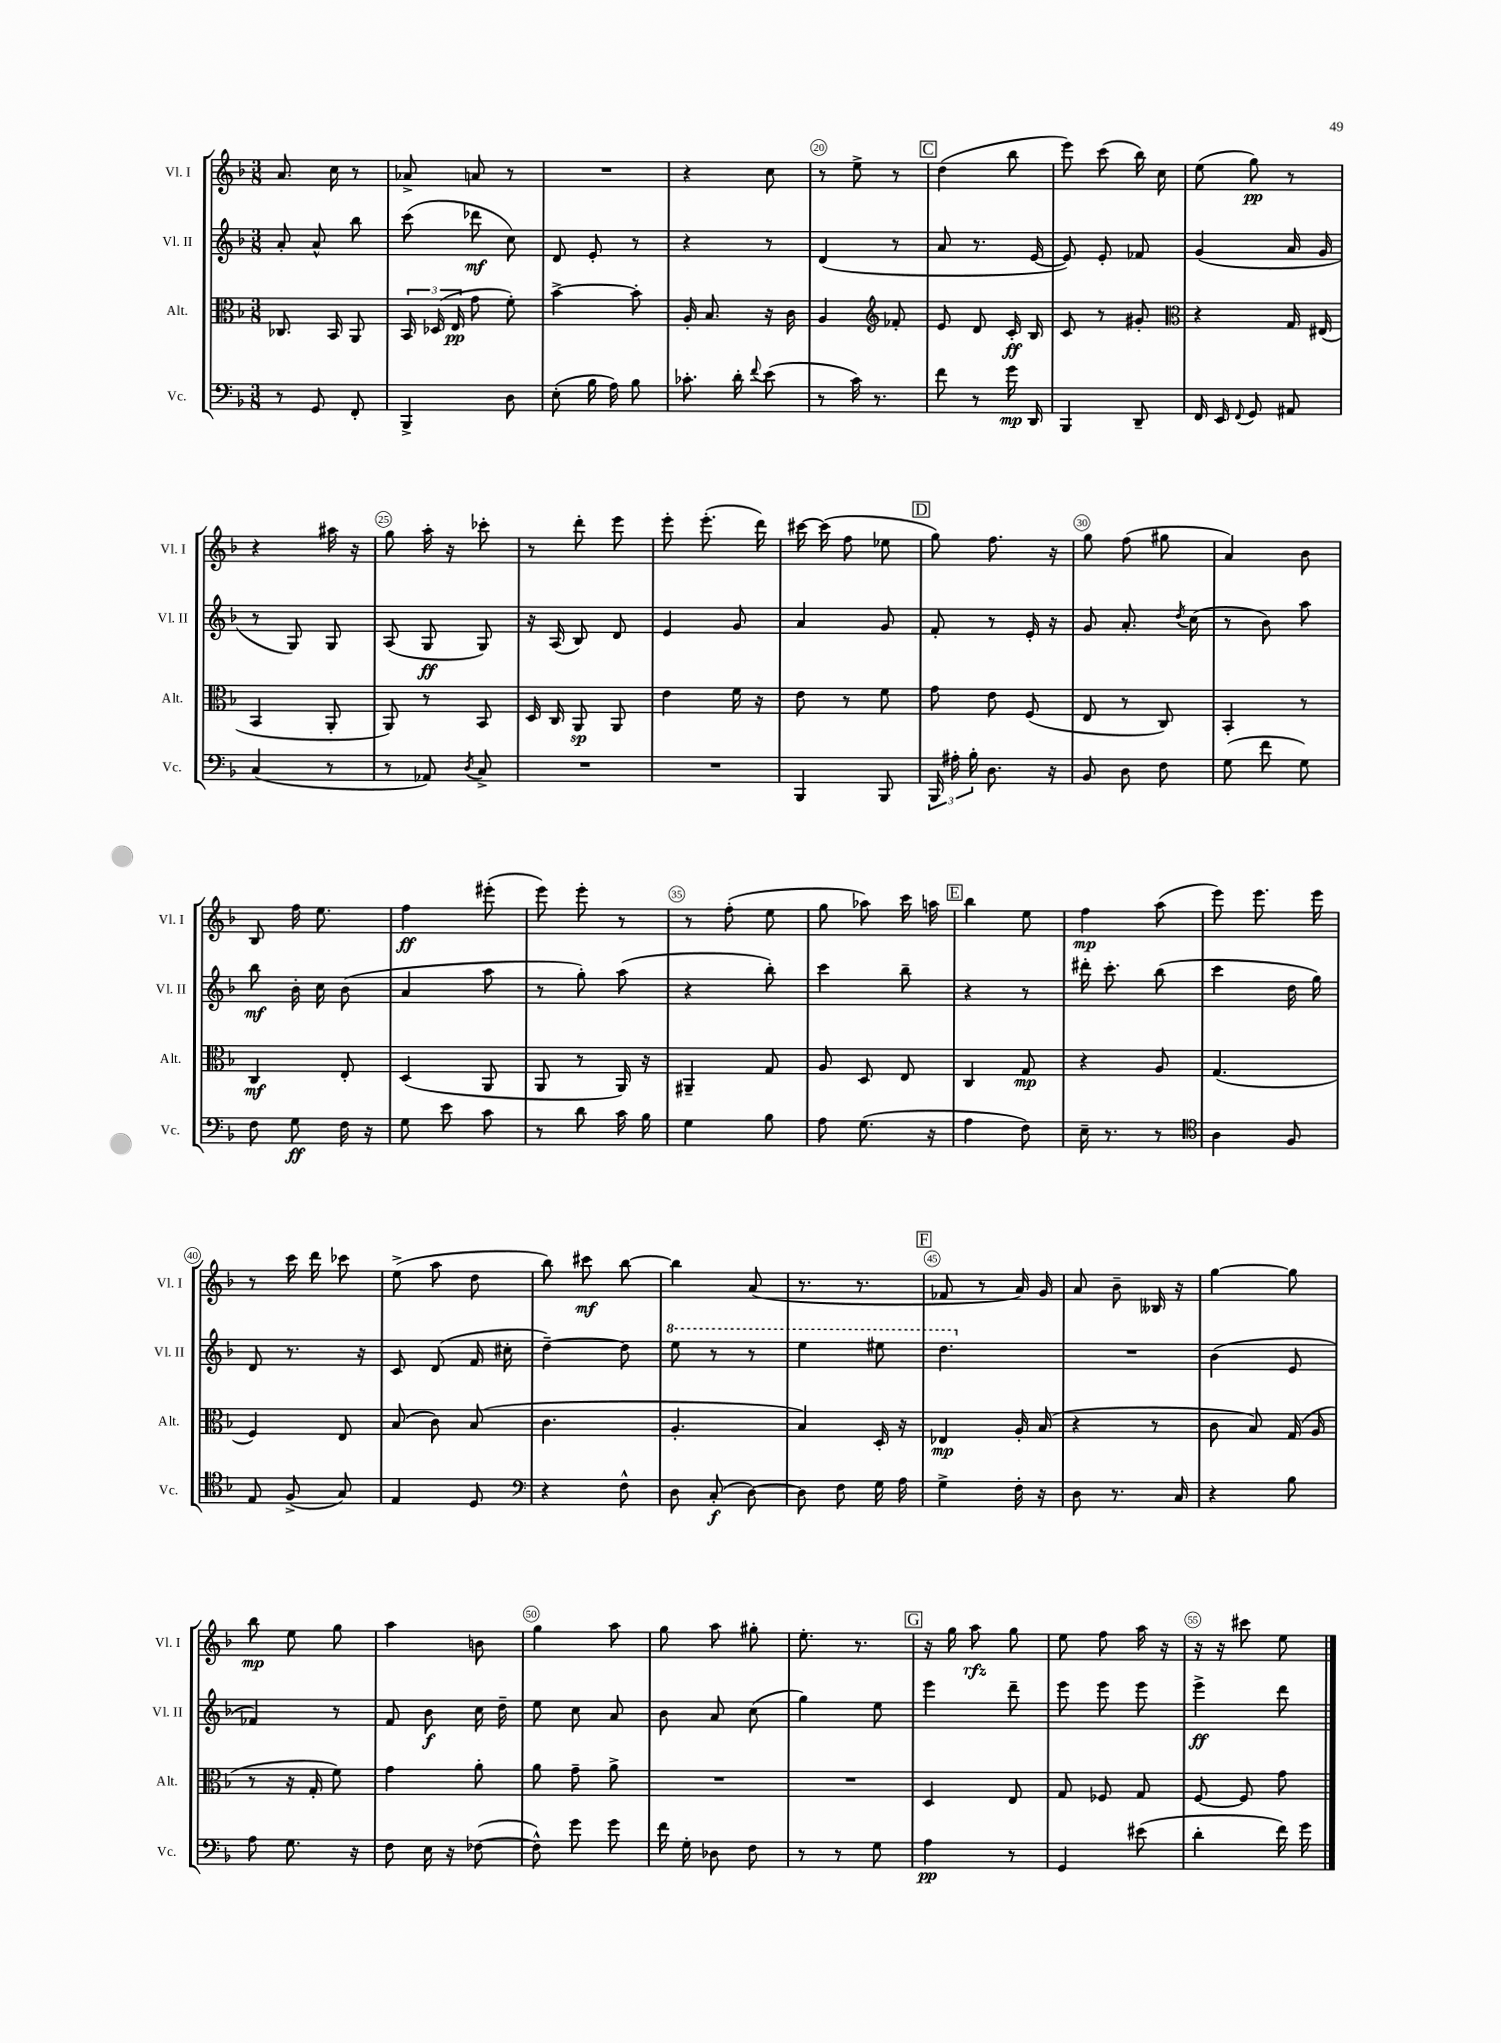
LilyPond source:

<<
\new StaffGroup <<
\new Staff = "s0" \with { instrumentName = "Vl. I" shortInstrumentName = "Vl. I" } {
    \clef treble \key f \major \numericTimeSignature \time 3/8
    \autoBeamOff a'8. c''16 r8 |
    aes'8-> a'8 r8 |
    R4. |
    r4 c''8 |
    r8 e''8-> r8 |
    \mark \markup { \box "C" } d''4( bes''8 |
    e'''8) c'''8( bes''16) c''16 |
    e''8( g''8\pp) r8 |
    r4 ais''16 r16 |
    g''8 a''16-. r16 ces'''8-. |
    r8 d'''8-. e'''8 |
    e'''8-. e'''8.-.( d'''16) |
    cis'''16~ cis'''16( f''8 ees''8 |
    \mark \markup { \box "D" } g''8) f''8. r16 |
    g''8 f''8( gis''8 |
    a'4) bes'8 |
    bes8 f''16 e''8. |
    f''4\ff eis'''8-.( |
    e'''8) e'''8-. r8 |
    r8 f''8-.( e''8 |
    g''8 aes''8) c'''16 a''16 |
    \mark \markup { \box "E" } bes''4 e''8 |
    f''4\mp a''8( |
    e'''8) e'''8. e'''16 |
    r8 c'''16 d'''16 ces'''8 |
    e''8->( a''8 d''8 |
    bes''8) cis'''8\mf bes''8~ |
    bes''4 a'8( |
    r8. r8. |
    \mark \markup { \box "F" } fes'8 r8 a'16) g'16 |
    a'8 bes'8-- beses16 r16 |
    g''4~ g''8 |
    bes''8\mp e''8 g''8 |
    a''4 b'8 |
    g''4 a''8 |
    g''8 a''8 gis''8-. |
    e''8.-. r8. |
    \mark \markup { \box "G" } r16 g''16 a''8\rfz g''8 |
    e''8 f''8 a''16 r16 |
    r16 r16 cis'''8 e''8 \bar "|." |
}
\new Staff = "s1" \with { instrumentName = "Vl. II" shortInstrumentName = "Vl. II" } {
    \clef treble \key f \major \numericTimeSignature \time 3/8
    \autoBeamOff a'8-. a'8-^ bes''8 |
    c'''8( des'''8\mf c''8) |
    d'8 e'8-. r8 |
    r4 r8 |
    d'4( r8 |
    \mark \markup { \box "C" } a'8 r8. e'16~ |
    e'8) e'8-. fes'8 |
    g'4( a'16 g'16 |
    r8 g8) g8 |
    a8( g8\ff g8) |
    r16 a16( bes8) d'8 |
    e'4 g'8 |
    a'4 g'8 |
    \mark \markup { \box "D" } f'8-. r8 e'16-. r16 |
    g'8 a'8.-. \acciaccatura { d''8 } c''16( |
    r8 bes'8) a''8 |
    bes''8\mf bes'16-. c''16 bes'8( |
    a'4 a''8 |
    r8 g''8-.) a''8( |
    r4 bes''8-.) |
    c'''4 bes''8-- |
    \mark \markup { \box "E" } r4 r8 |
    dis'''16-. c'''8.-. bes''8( |
    c'''4 d''16 g''16) |
    d'8 r8. r16 |
    c'8 d'8( f'16 cis''16-. |
    d''4~--) d''8 |
    \ottava #1 e'''8 r8 r8 |
    e'''4 eis'''8 |
    \mark \markup { \box "F" } d'''4. \ottava #0 |
    R4. |
    bes'4( e'8 |
    fes'4) r8 |
    f'8 bes'8\f c''16 d''16-- |
    e''8 c''8 a'8 |
    bes'8 a'8 c''8( |
    g''4) e''8 |
    \mark \markup { \box "G" } e'''4 d'''8-- |
    e'''8 e'''8 e'''8 |
    e'''4->\ff d'''8 \bar "|." |
}
\new Staff = "s2" \with { instrumentName = "Alt." shortInstrumentName = "Alt." } {
    \clef alto \key f \major \numericTimeSignature \time 3/8
    \autoBeamOff ces8. bes,16 a,8 |
    \tuplet 3/2 { bes,16 des16( e16\pp } g'8 f'8-.) |
    bes'4~-> bes'8-. |
    a16-. bes8. r16 c'16 |
    a4 \clef treble fes'8-. |
    \mark \markup { \box "C" } e'8 d'8 c'16-.\ff bes16 |
    c'8 r8 gis'8-. |
    \clef alto r4 g16 eis16( |
    bes,4 a,8-. |
    a,8) r8 bes,8 |
    d16 c16 a,8\sp a,8 |
    e'4 f'16 r16 |
    e'8 r8 f'8 |
    \mark \markup { \box "D" } g'8 e'8 f8( |
    e8 r8 c8) |
    bes,4-. r8 |
    c4\mf e8-. |
    d4( a,8 |
    a,8 r8 a,16) r16 |
    ais,4-- g8 |
    a8 d8 e8 |
    \mark \markup { \box "E" } c4 g8\mp |
    r4 a8 |
    g4.( |
    f4) e8 |
    bes8( c'8) bes8( |
    c'4. |
    a4.-. |
    bes4) d16-. r16 |
    \mark \markup { \box "F" } ees4\mp a16-. bes16( |
    r4 r8 |
    c'8 bes8) g16( a16 |
    r8 r16 g16-. f'8) |
    g'4 a'8-. |
    a'8 g'8-- a'8-> |
    R4. |
    R4. |
    \mark \markup { \box "G" } d4 e8 |
    g8 fes8 g8 |
    f8~ f8 g'8 \bar "|." |
}
\new Staff = "s3" \with { instrumentName = "Vc." shortInstrumentName = "Vc." } {
    \clef bass \key f \major \numericTimeSignature \time 3/8
    \autoBeamOff r8 g,8 f,8-. |
    bes,,4-> d8 |
    e8-.( bes16 a16) bes8 |
    ces'8.-. d'16-. \appoggiatura { f'8 } e'8( |
    r8 c'16) r8. |
    \mark \markup { \box "C" } f'8 r8 g'16\mp d,16 |
    bes,,4 d,8-- |
    f,16 e,16 \appoggiatura { f,8 } g,8 ais,8 |
    c4( r8 |
    r8 aes,8) \acciaccatura { d8 } c8-> |
    R4. |
    R4. |
    bes,,4 bes,,8 |
    \mark \markup { \box "D" } \tuplet 3/2 { bes,,16 ais16-. bes16-. } d8. r16 |
    bes,8 d8 f8 |
    g8( f'8 g8) |
    f8 g8\ff f16 r16 |
    g8 e'8 c'8 |
    r8 d'8 c'16 bes16 |
    g4 bes8 |
    a8 g8.( r16 |
    \mark \markup { \box "E" } a4 f8) |
    e16-- r8. r8 |
    \clef tenor a4 f8 |
    e8 f8->( g8) |
    e4 d8 |
    \clef bass r4 f8-^ |
    d8 c8-.\f( d8~) |
    d8 f8 g16 a16 |
    \mark \markup { \box "F" } g4-> f16-. r16 |
    d8 r8. c16 |
    r4 bes8 |
    a8 g8. r16 |
    f8 e16 r16 fes8~( |
    fes8-^) g'8 g'8 |
    f'16 g16-. des8 f8 |
    r8 r8 g8 |
    \mark \markup { \box "G" } a4\pp r8 |
    g,4 eis'8( |
    d'4-. f'16) g'16 \bar "|." |
}
>>
>>
\layout { \context { \Score currentBarNumber = #16 \override BarNumber.break-visibility = ##(#f #t #t) barNumberVisibility = #(every-nth-bar-number-visible 5) \override BarNumber.stencil = #(make-stencil-circler 0.1 0.3 ly:text-interface::print) } }
